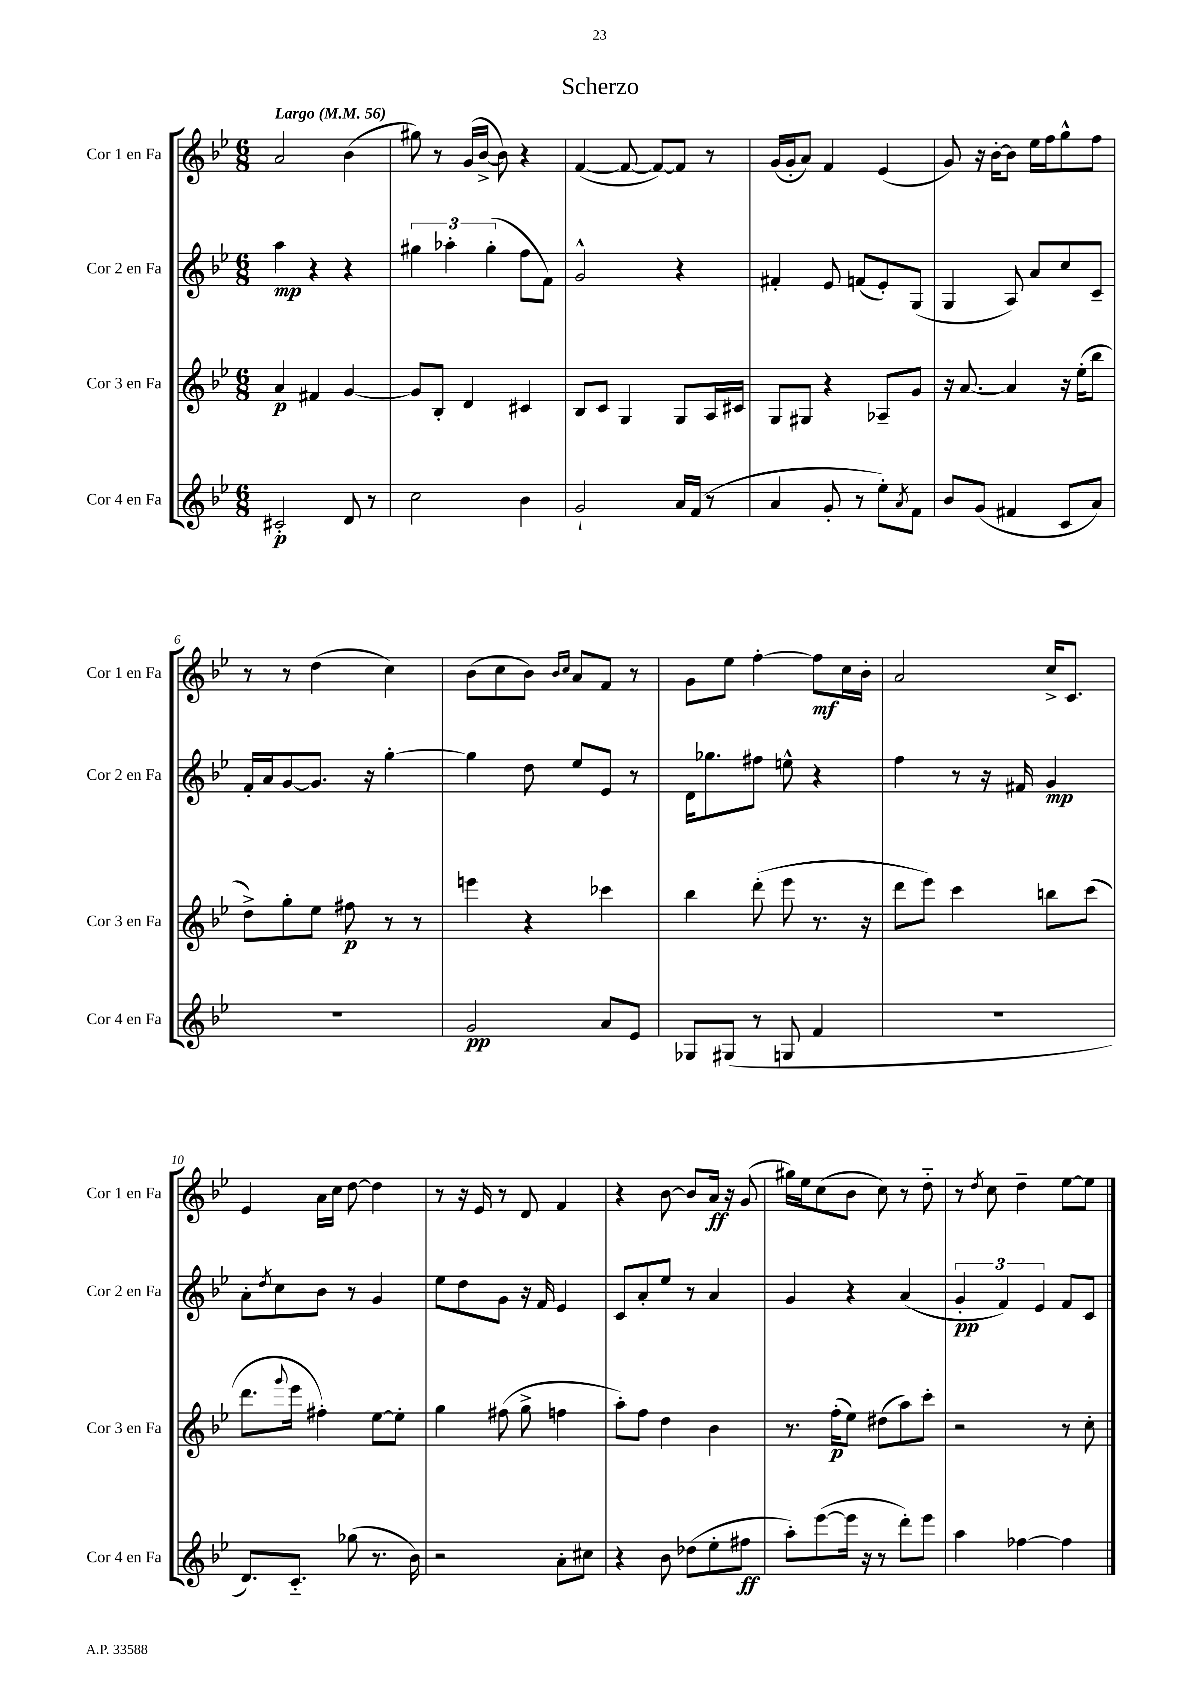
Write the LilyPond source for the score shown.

\header { title = "Scherzo" }
<<
\new StaffGroup <<
\new Staff = "s0" \with { instrumentName = "Cor 1 en Fa" shortInstrumentName = "Cor 1 en Fa" } {
    \clef treble \key bes \major \numericTimeSignature \time 6/8 \tempo "Largo" 4 = 56
    a'2 bes'4( |
    gis''8) r8 g'16( bes'16~-> bes'8) r4 |
    f'4~( f'8~ f'8~) f'8 r8 |
    g'16( g'16-. a'8) f'4 ees'4( |
    g'8) r16 bes'16~-. bes'8 ees''16 f''16 g''8-^ f''8 |
    r8 r8 d''4( c''4) |
    bes'8( c''8 bes'8) \grace { bes'16 c''16 } a'8 f'8 r8 |
    g'8 ees''8 f''4~-. f''8\mf c''16 bes'16-. |
    a'2 c''16-> c'8. |
    ees'4 a'16 c''16 d''8~ d''4 |
    r8 r16 ees'16 r8 d'8 f'4 |
    r4 bes'8~ bes'8 a'16\ff r16 g'8( |
    gis''16) ees''16 c''8( bes'8 c''8) r8 d''8-_ |
    r8 \acciaccatura { d''8 } c''8 d''4-- ees''8~ ees''8 \bar "|." |
}
\new Staff = "s1" \with { instrumentName = "Cor 2 en Fa" shortInstrumentName = "Cor 2 en Fa" } {
    \clef treble \key bes \major \numericTimeSignature \time 6/8
    a''4\mp r4 r4 |
    \tuplet 3/2 { gis''4 aes''4-. gis''4-.( } f''8 f'8) |
    g'2-^ r4 |
    fis'4-. ees'8 f'8( ees'8-.) g8( |
    g4 a8) a'8 c''8 c'8-- |
    f'16-. a'16 g'8~ g'8. r16 g''4~-. |
    g''4 d''8 ees''8 ees'8 r8 |
    d'16 ges''8. fis''8 e''8-^ r4 |
    f''4 r8 r16 fis'16 g'4\mp |
    a'8-. \acciaccatura { d''8 } c''8 bes'8 r8 g'4 |
    ees''8 d''8 g'8 r16 f'16 ees'4 |
    c'8 a'8-. ees''8 r8 a'4 |
    g'4 r4 a'4( |
    \tuplet 3/2 { g'4-.\pp f'4) ees'4 } f'8 c'8 \bar "|." |
}
\new Staff = "s2" \with { instrumentName = "Cor 3 en Fa" shortInstrumentName = "Cor 3 en Fa" } {
    \clef treble \key bes \major \numericTimeSignature \time 6/8
    a'4\p fis'4 g'4~ |
    g'8 bes8-. d'4 cis'4 |
    bes8 c'8 g4 g8 a16 cis'16 |
    g8 gis8 r4 aes8-- g'8 |
    r16 a'8.~ a'4 r16 ees''16-.( bes''8 |
    d''8->) g''8-. ees''8 fis''8\p r8 r8 |
    e'''4 r4 ces'''4 |
    bes''4 d'''8-.( ees'''8 r8. r16 |
    d'''8 ees'''8) c'''4 b''8 c'''8( |
    d'''8. \appoggiatura { g'''8 } ees'''16 fis''4-.) ees''8~ ees''8-. |
    g''4 fis''8( g''8-> f''4 |
    a''8-.) f''8 d''4 bes'4 |
    r8. f''16-.\p( ees''8) dis''8( a''8) c'''8-. |
    r2 r8 c''8-. \bar "|." |
}
\new Staff = "s3" \with { instrumentName = "Cor 4 en Fa" shortInstrumentName = "Cor 4 en Fa" } {
    \clef treble \key bes \major \numericTimeSignature \time 6/8
    cis'2-.\p d'8 r8 |
    c''2 bes'4 |
    g'2-! a'16 f'16( r8 |
    a'4 g'8-. r8 ees''8-.) \acciaccatura { a'8 } f'8 |
    bes'8 g'8( fis'4 c'8 a'8) |
    R2. |
    g'2\pp a'8 ees'8 |
    ges8 gis8( r8 g8 f'4 |
    R2. |
    d'8.) c'8.-_ ges''8( r8. bes'16) |
    r2 a'8-. cis''8 |
    r4 bes'8 des''8( ees''8-. fis''8\ff |
    a''8-.) ees'''8~( ees'''16 r16 r8 d'''8-.) ees'''8 |
    a''4 fes''4~ fes''4 \bar "|." |
}
>>
>>
